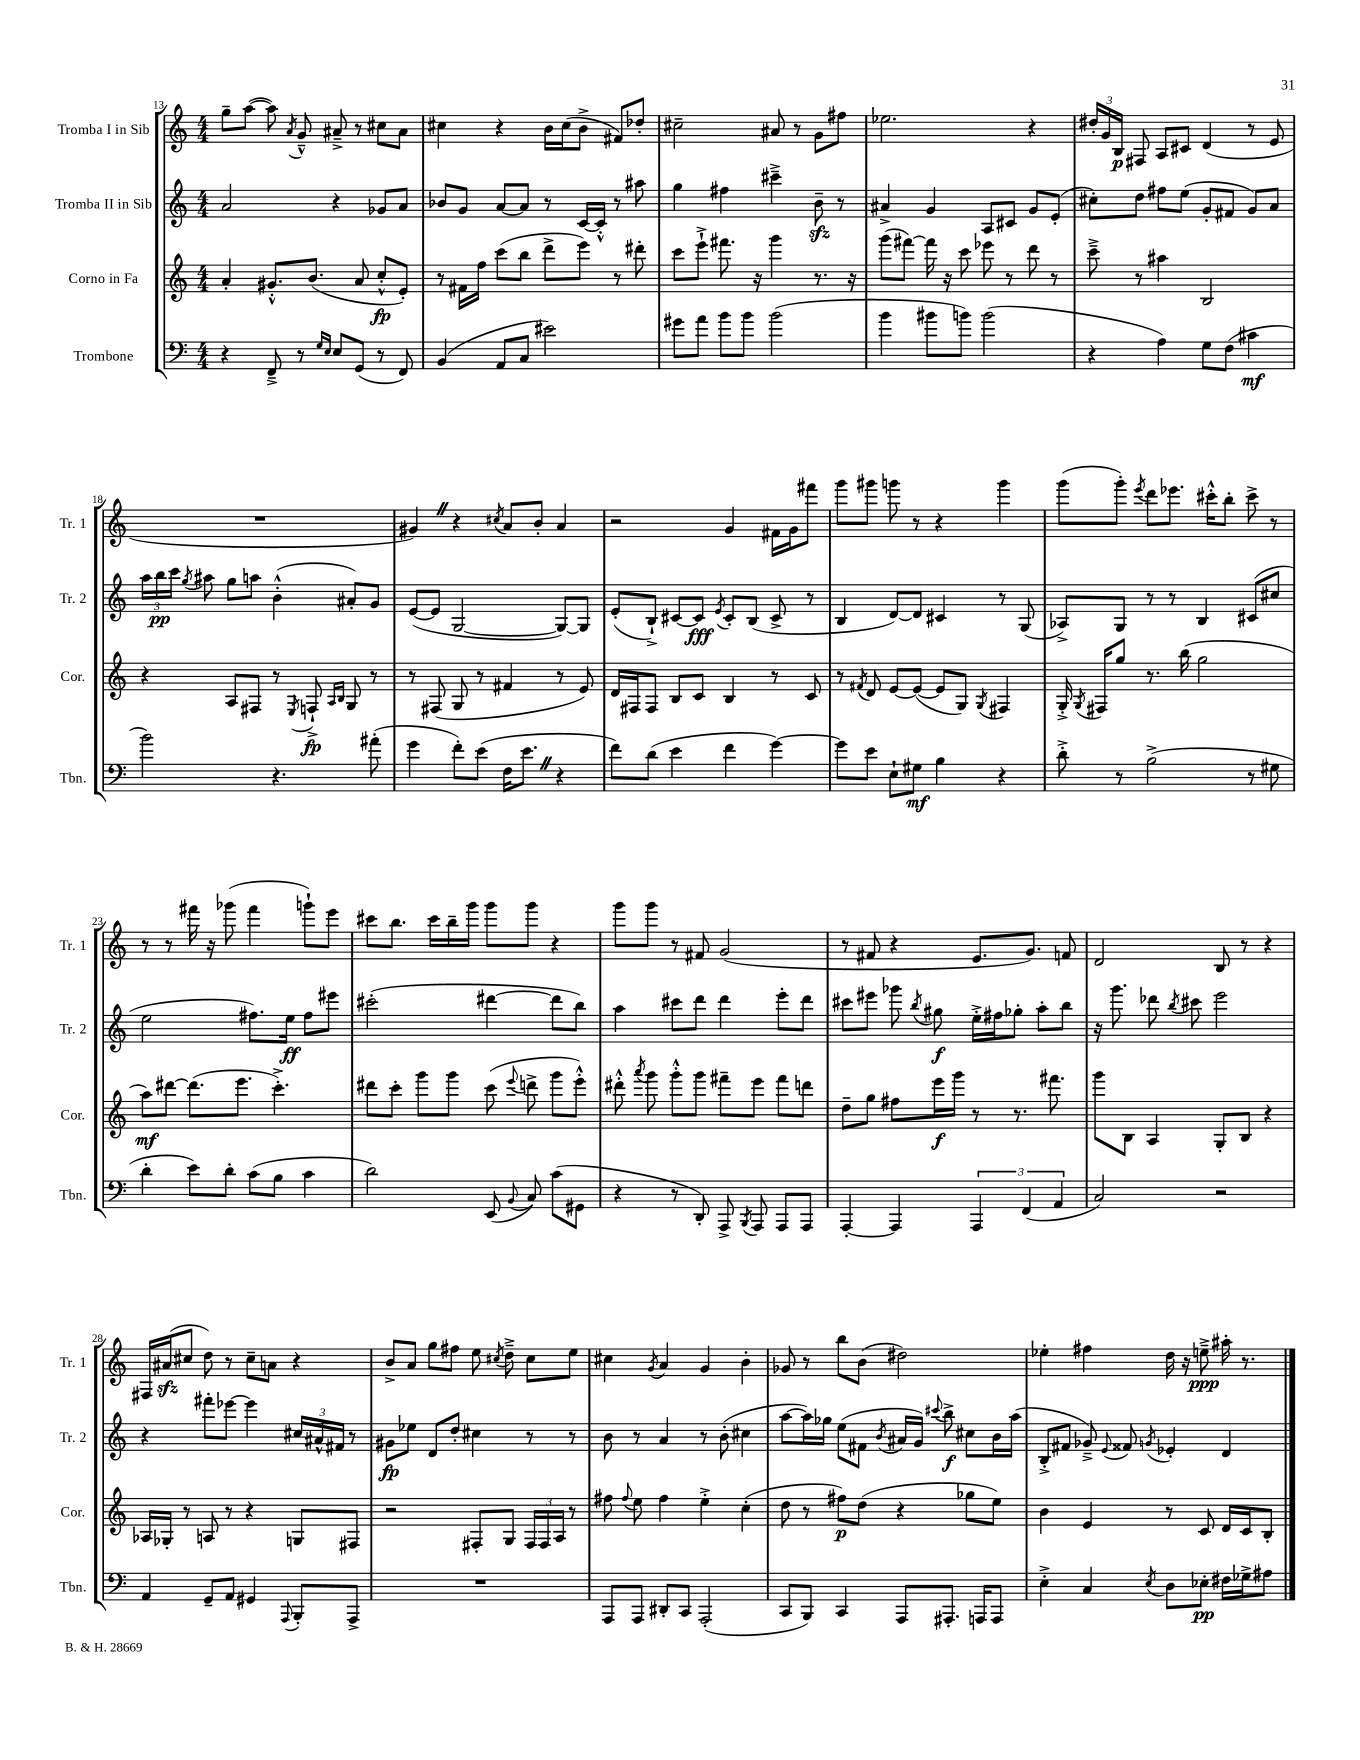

**kern	**dynam	**kern	**dynam	**kern	**dynam	**kern	**dynam
*part4	*part4	*part3	*part3	*part2	*part2	*part1	*part1
*staff4	*staff4	*staff3	*staff3	*staff2	*staff2	*staff1	*staff1
*I"Trombone	*	*I"Corno in Fa	*	*I"Tromba II in Sib	*	*I"Tromba I in Sib	*
*I'Tbn.	*	*I'Cor.	*	*I'Tr. 2	*	*I'Tr. 1	*
*clefF4	*	*clefG2	*	*clefG2	*	*clefG2	*
*k[]	*	*k[]	*	*k[]	*	*k[]	*
*M4/4	*	*M4/4	*	*M4/4	*	*M4/4	*
=13	=13	=13	=13	=13	=13	=13	=13
4r	.	4a'/	.	2a/	.	8gg~\L	.
.	.	.	.	.	.	([8aa\J	.
8FF~^/	.	8.g#X'^^/L	.	.	.	8aa\])	.
.	.	.	.	.	.	8qa/	.
8r	.	.	.	.	.	8g~^^/	.
.	.	(8.b/J	.	.	.	.	.
16qqG/LL	.	.	.	.	.	.	.
16qqE/JJ	.	.	.	.	.	.	.
8E/L	.	.	.	4r	.	8a#X~^/	.
(8GG/J	.	8a/	.	.	.	8r	.
8r	.	8cc'^^/L	fp	8g-X/L	.	8cc#X\L	.
8FF/)	.	8e'/J)	.	8a/J	.	8a#\J	.
=14	=14	=14	=14	=14	=14	=14	=14
(4BB/	.	8r	.	8b-X/L	.	4cc#X\	.
.	.	16f#X\LL	.	8g/J	.	.	.
.	.	16ff\JJ	.	.	.	.	.
8AA/L	.	(8ccc\L	.	[8a/L	.	4r	.
8C/J	.	8bb\J	.	8a/J]	.	.	.
2e#X\)	.	8ddd^\L	.	8r	.	16b\LL	.
.	.	.	.	.	.	(16cc#\J	.
.	.	8eee\J)	.	[16c/LL	.	8b^\J	.
.	.	.	.	16c'^^/JJ]	.	.	.
.	.	8r	.	8r	.	8f#X/L)	.
.	.	8ddd#X'\	.	8aa#X\	.	8dd-X'/J	.
=15	=15	=15	=15	=15	=15	=15	=15
8g#X\L	.	8ccc\L	.	4gg\	.	2cc#X~\	.
8a\J	.	8eee`^\J	.	.	.	.	.
8b\L	.	8.fff#X\	.	4ff#X\	.	.	.
8b\J	.	.	.	.	.	.	.
.	.	16r	.	.	.	.	.
(2b\	.	4ggg\	.	4ccc#X~^\	.	8a#X/	.
.	.	.	.	.	.	8r	.
.	.	8.r	.	8bzz~\	.	8g\L	.
.	.	.	.	8r	.	8ff#X\J	.
.	.	16r	.	.	.	.	.
=16	=16	=16	=16	=16	=16	=16	=16
4b\	.	(8ggg\L	.	4a#X^/	.	2.ee-X\	.
.	.	[8fff#X\J)	.	.	.	.	.
8b#X\L	.	16fff#\]	.	4g/	.	.	.
.	.	16r	.	.	.	.	.
8bn\J)	.	8ccc\	.	.	.	.	.
(2b\	.	8eee-X\	.	8A/L	.	.	.
.	.	8r	.	8c#X/J	.	.	.
.	.	8ddd\	.	8g/L	.	4r	.
.	.	8r	.	(8e'/J	.	.	.
=17	=17	=17	=17	=17	=17	=17	=17
4r	.	8ccc~^\	.	8cc#X'\L)	.	24dd#X'/LL	.
.	.	.	.	.	.	24g/	.
.	.	.	.	.	.	24B/JJ	p
.	.	8r	.	8dd\J	.	8F#X/	.
4A\)	.	4aa#X\	.	8ff#X\L	.	8A/L	.
.	.	.	.	(8ee\J	.	8c#X/J	.
8G\L	.	2B/	.	8g'/L	.	(4d/	.
(8F\J	.	.	.	8f#X/J	.	.	.
4c#X\	mf	.	.	8g/L)	.	8r	.
.	.	.	.	8a/J	.	8e/	.
!!LO:LB:g=z
=18	=18	=18	=18	=18	=18	=18	=18
2b\)	.	4r	.	24aa\LL	.	1r	.
.	.	.	.	24bb\	pp	.	.
.	.	.	.	24ccc\JJ	.	.	.
.	.	.	.	8qgg/	.	.	.
.	.	.	.	8aa#X\	.	.	.
.	.	8A/L	.	8gg\L	.	.	.
.	.	8F#X/J	.	8aan\J	.	.	.
4.r	.	8r	.	(4b'^^\	.	.	.
.	.	8qE/	.	.	.	.	.
.	.	8Fn`^/	fp	.	.	.	.
.	.	16qqA/LL	.	.	.	.	.
.	.	16qqB/JJ	.	.	.	.	.
.	.	8G/	.	8a#X'/L)	.	.	.
(8a#X'\	.	8r	.	8g/J	.	.	.
=19	=19	=19	=19	=19	=19	=19	=19
4g\	.	8r	.	([8e/L	.	4g#XZ/)	.
.	.	(8F#X/	.	8e/J]	.	.	.
8f'\L)	.	8G/	.	[2G/	.	4r	.
(8e\J	.	8r	.	.	.	.	.
.	.	.	.	.	.	8qcc#X/	.
16F\KL	.	4f#X/	.	.	.	8a/L	.
8.eZ\J	.	.	.	.	.	.	.
.	.	.	.	.	.	8b'/J	.
4r	.	8r	.	8G/L_)	.	4a/	.
.	.	8e/)	.	8G/J]	.	.	.
=20	=20	=20	=20	=20	=20	=20	=20
8f\L)	.	16d/LL	.	(8e'/L	.	2r	.
.	.	16F#X/J	.	.	.	.	.
(8d\J	.	8F#/J	.	8B`^/J)	.	.	.
4e\	.	8B/L	.	[8c#X/L	.	.	.
.	.	8c/J	.	8c#/J]	fff	.	.
.	.	.	.	8qe/	.	.	.
4f\	.	4B/	.	8c#'/L	.	4g/	.
.	.	.	.	(8B/J	.	.	.
[4g\)	.	8r	.	8c#^/	.	16f#X\LL	.
.	.	.	.	.	.	16g\J	.
.	.	8c/	.	8r	.	8fff#X\J	.
=21	=21	=21	=21	=21	=21	=21	=21
8g\L]	.	8r	.	4B/	.	8ggg\L	.
.	.	8qf#X/	.	.	.	.	.
8e\J	.	8d/	.	.	.	8ggg#X\J	.
8E`\L	.	[8e/L	.	[8d/L)	.	8gggn\	.
8G#X\J	mf	(8e/J_	.	8d/J]	.	8r	.
4B\	.	8e/L]	.	4c#X/	.	4r	.
.	.	8G/J)	.	.	.	.	.
.	.	8qG/	.	.	.	.	.
4r	.	4F#X/	.	8r	.	4ggg\	.
.	.	.	.	(8G/	.	.	.
=22	=22	=22	=22	=22	=22	=22	=22
8d'^\	.	16G'^/	.	8A-X^/L)	.	(8ggg\L	.
.	.	8qG/	.	.	.	.	.
.	.	16F#X/KL	.	.	.	.	.
8r	.	8gg/J	.	8G/J	.	8ggg'\J)	.
.	.	.	.	.	.	8qeee/	.
(2B^\	.	8.r	.	8r	.	8ddd\L	.
.	.	.	.	8r	.	8.eee-X\J	.
.	.	(16bb\	.	.	.	.	.
.	.	2gg\	.	4B/	.	.	.
.	.	.	.	.	.	16ccc#X'^^\KL	.
.	.	.	.	.	.	8bb'\J	.
8r	.	.	.	(8c#X/L	.	8ccc#^\	.
8G#X\	.	.	.	8cc#X/J	.	8r	.
!!LO:LB:g=z
=23	=23	=23	=23	=23	=23	=23	=23
4d'\	.	8aa\L)	mf	2ee\	.	8r	.
.	.	[8ddd#X\J	.	.	.	8r	.
8e\L)	.	(8.ddd#\L]	.	.	.	16fff#X\	.
.	.	.	.	.	.	16r	.
8d'\J	.	.	.	.	.	(8ggg-X\	.
.	.	8.eee\J	.	.	.	.	.
(8c\L	.	.	.	8.ff#X\L)	.	4fff#\	.
8B\J	.	4.ccc'^\)	.	.	.	.	.
.	.	.	.	16ee\Jk	ff	.	.
4c\	.	.	.	8ff#\L	.	8gggn`\L)	.
.	.	.	.	8eee#X\J	.	8eee\J	.
=24	=24	=24	=24	=24	=24	=24	=24
2d\)	.	8ddd#X\L	.	(2ccc#X'\	.	8ccc#X\L	.
.	.	8ccc'\J	.	.	.	8.bb\J	.
.	.	8ggg\L	.	.	.	.	.
.	.	.	.	.	.	16ccc#\LL	.
.	.	8ggg\J	.	.	.	16bb~\	.
.	.	.	.	.	.	16ggg\JJ	.
(8EE/	.	(8ccc\	.	[4ddd#X\	.	8ggg\L	.
8qqBB/	.	8qqeee/	.	.	.	.	.
8C/)	.	8dddn^\	.	.	.	8ggg\J	.
(8c\L	.	8ggg\L	.	8ddd#\L]	.	4r	.
8GG#X\J	.	8eee'^^\J)	.	8bb\J)	.	.	.
=25	=25	=25	=25	=25	=25	=25	=25
4r	.	8ddd#X'^^\	.	4aa\	.	8ggg\L	.
.	.	8qaaa/	.	.	.	.	.
.	.	8ggg\	.	.	.	8ggg\J	.
8r	.	8ggg'^^\L	.	8ccc#X\L	.	8r	.
8DD'/)	.	8ggg\J	.	8ddd\J	.	8f#X/	.
8AAA^/	.	8fff#X~\L	.	4ddd\	.	(2g/	.
8qBBB/	.	.	.	.	.	.	.
8AAA/	.	8eee\J	.	.	.	.	.
8AAA/L	.	8fff#\L	.	8eee'\L	.	.	.
8AAA/J	.	8dddn\J	.	8ddd\J	.	.	.
=26	=26	=26	=26	=26	=26	=26	=26
[4AAA'/	.	8dd~\L	.	8ccc#X\L	.	8r	.
.	.	8gg\J	.	8eee#X\J	.	8f#X/	.
4AAA/]	.	8ff#X\L	.	8ggg-X\	.	4r	.
.	.	.	.	8qbb/	.	.	.
.	.	16eee\L	f	8gg#X\	f	.	.
.	.	16ggg\JJ	.	.	.	.	.
6AAA/	.	8r	.	16ee'^\LL	.	8.e/L	.
.	.	.	.	16ff#X\J	.	.	.
.	.	8.r	.	8gg-X'\J	.	.	.
(6FF/	.	.	.	.	.	.	.
.	.	.	.	.	.	8.g/J)	.
.	.	.	.	8aa'\L	.	.	.
.	.	8.fff#X\	.	.	.	.	.
6AA/	.	.	.	.	.	.	.
.	.	.	.	8bb\J	.	8fn/	.
=27	=27	=27	=27	=27	=27	=27	=27
2C/)	.	8ggg\L	.	16r	.	2d/	.
.	.	.	.	8.ggg\	.	.	.
.	.	8B\J	.	.	.	.	.
.	.	4A/	.	8ddd-X\	.	.	.
.	.	.	.	8qbb/	.	.	.
.	.	.	.	8ccc#X\	.	.	.
2r	.	8G'/L	.	2eee\	.	8B/	.
.	.	8B/J	.	.	.	8r	.
.	.	4r	.	.	.	4r	.
!!LO:LB:g=z
=28	=28	=28	=28	=28	=28	=28	=28
4AA/	.	16A-X/LL	.	4r	.	16F#X/LL	.
.	.	16G-X'/JJ	.	.	.	(16a#Xzz/J	.
.	.	8r	.	.	.	8cc#X/J	.
8GG~/L	.	8An/	.	8fff#X'\L	.	8dd\)	.
8AA/J	.	8r	.	[8eee-X\J	.	8r	.
4GG#X/	.	4r	.	4eee-\]	.	8cc#~\L	.
.	.	.	.	.	.	8an\J	.
8qqAAA/	.	.	.	.	.	.	.
8BBB'/L	.	8Gn/L	.	24cc#X/LL	.	4r	.
.	.	.	.	24a#X^^/	.	.	.
.	.	.	.	24f#X/JJ	.	.	.
8AAA^/J	.	8F#X/J	.	8r	.	.	.
=29	=29	=29	=29	=29	=29	=29	=29
1r	.	2r	.	8g#X\L	fp	8b^/L	.
.	.	.	.	8ee-X\J	.	8a/J	.
.	.	.	.	8d/L	.	8gg\L	.
.	.	.	.	8dd'/J	.	8ff#X\J	.
.	.	8F#X'/L	.	4cc#X\	.	8ee\	.
.	.	.	.	.	.	8qcc#X/	.
.	.	8G/J	.	.	.	8dd~^\	.
.	.	24F#/LL	.	8r	.	8cc#\L	.
.	.	24F#/	.	.	.	.	.
.	.	24A/JJ	.	.	.	.	.
.	.	8r	.	8r	.	8ee\J	.
=30	=30	=30	=30	=30	=30	=30	=30
8AAA/L	.	8ff#X\	.	8b\	.	4cc#X\	.
.	.	8qqff#/	.	.	.	.	.
8AAA/J	.	8ee\	.	8r	.	.	.
.	.	.	.	.	.	8qg/	.
8DD#X'/L	.	4ff#\	.	4a/	.	4a/	.
8CC/J	.	.	.	.	.	.	.
(2AAA'/	.	4ee'^\	.	8r	.	4g/	.
.	.	.	.	(8b'\	.	.	.
.	.	(4cc'\	.	4cc#X\	.	4b'\	.
=31	=31	=31	=31	=31	=31	=31	=31
8CC/L	.	8dd\	.	[8aa\L	.	8g-X/	.
8BBB/J)	.	8r	.	16aa\L])	.	8r	.
.	.	.	.	16gg-X\JJ	.	.	.
4CC/	.	8ff#X\L)	p	(8ee\L	.	8bb\L	.
.	.	(8dd\J	.	8f#X\J	.	(8b\J	.
.	.	.	.	8qb/	.	.	.
8AAA/L	.	4r	.	16a#X/LL	.	2dd#X\)	.
.	.	.	.	16g/JJ)	.	.	.
.	.	.	.	8qqccc#X/	.	.	.
8.AAA#X'/J	.	.	.	8bb^\	f	.	.
.	.	8gg-X\L	.	8cc#X\L	.	.	.
16AAAn/KL	.	.	.	.	.	.	.
8AAA/J	.	8ee\J)	.	16b\L	.	.	.
.	.	.	.	(16aa\JJ	.	.	.
=32	=32	=32	=32	=32	=32	=32	=32
4E'^\	.	4b\	.	8B'^/L	.	4ee-X'\	.
.	.	.	.	8f#X/J	.	.	.
4C/	.	4e/	.	8g-X~^/)	.	4ff#X\	.
.	.	.	.	8qqe/	.	.	.
.	.	.	.	8f##X/	.	.	.
8qE/	.	.	.	8qgn/	.	.	.
8D\L	.	8r	.	4e-X'/	.	16dd\	.
.	.	.	.	.	.	16r	.
8E-X'\J	pp	8c/	.	.	.	8een~^\	ppp
16F#X\LL	.	16d/LL	.	4d/	.	16aa#X'\	.
16G-X^\J	.	16c/J	.	.	.	8.r	.
8A#X\J	.	8B'/J	.	.	.	.	.
==	==	==	==	==	==	==	==
*-	*-	*-	*-	*-	*-	*-	*-
